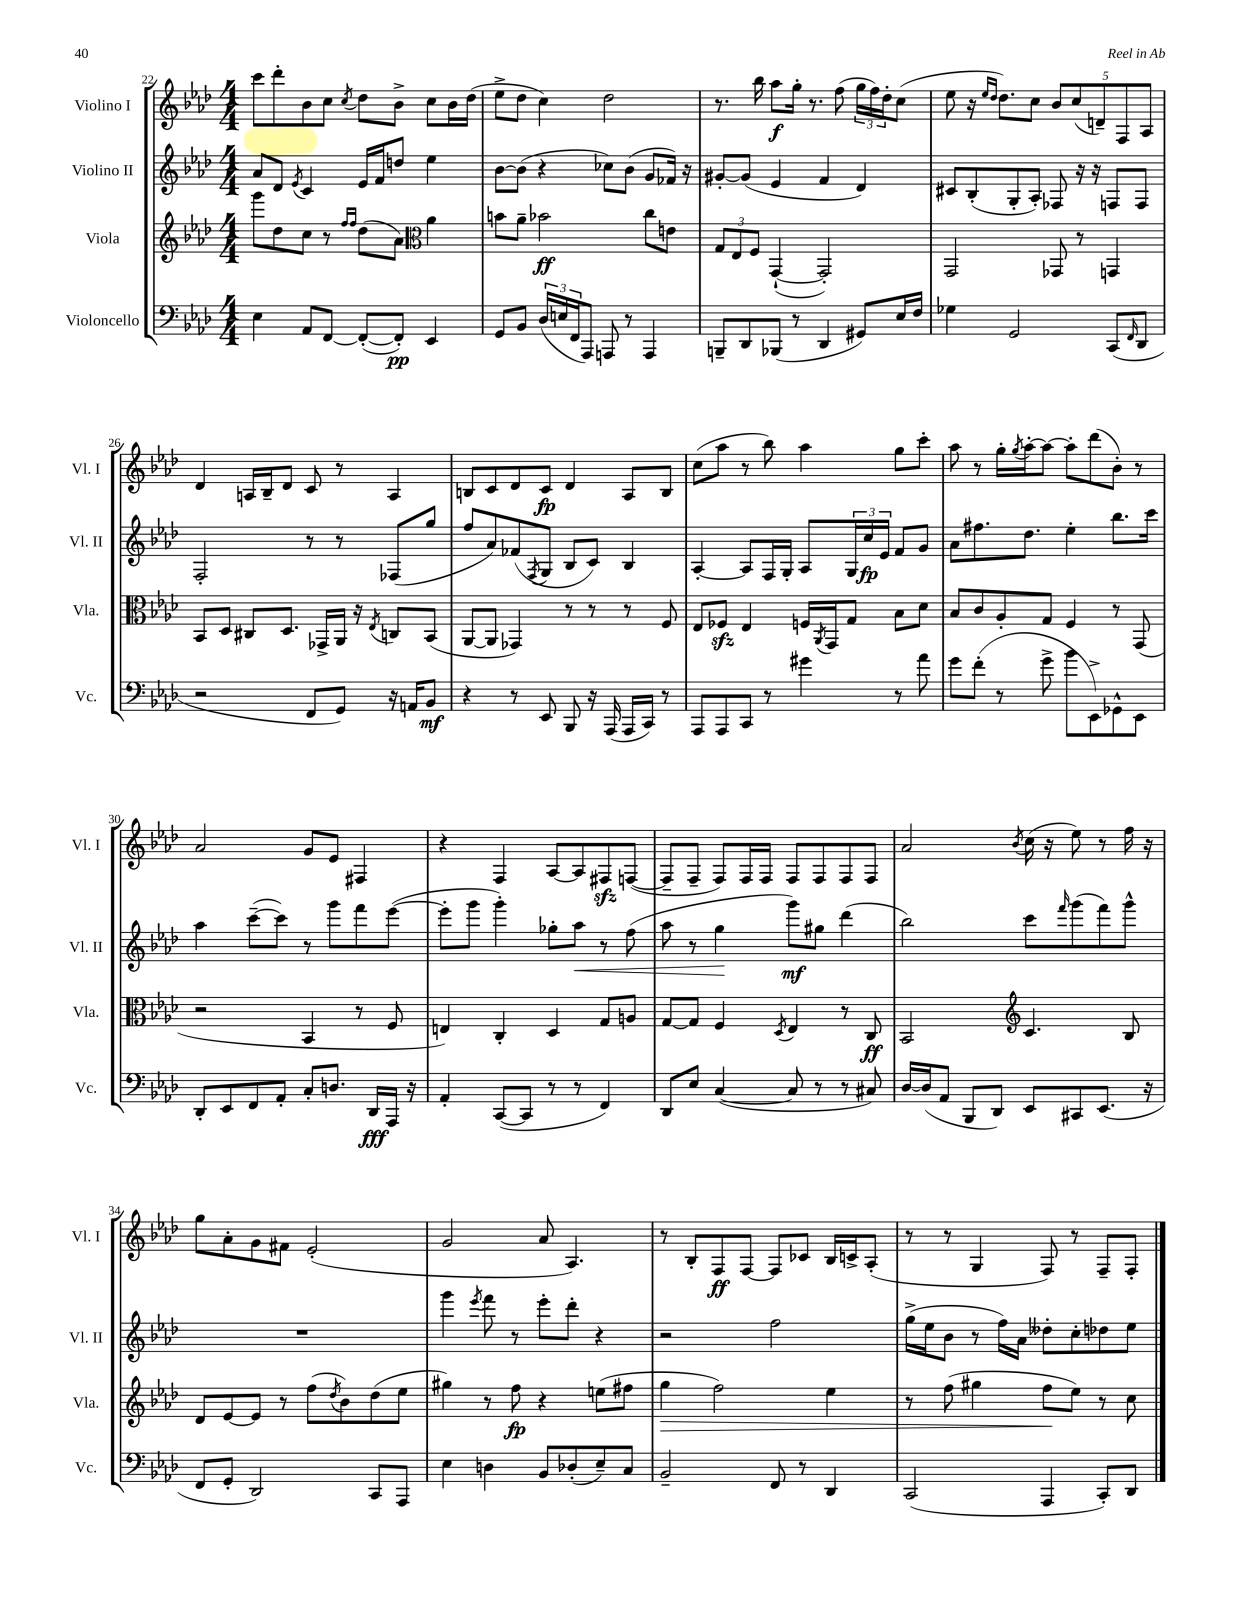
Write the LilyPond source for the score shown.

<<
\new StaffGroup <<
\new Staff = "s0" \with { instrumentName = "Violino I" shortInstrumentName = "Vl. I" } {
    \clef treble \key aes \major \numericTimeSignature \time 4/4
    c'''8 des'''8-. bes'8 c''8 \acciaccatura { c''8 } des''8 bes'8-> c''8 bes'16 des''16( |
    ees''8-> des''8 c''4) des''2 |
    r8. bes''16 aes''8\f g''16-. r8. f''8( \tuplet 3/2 { g''16 f''16) des''16-. } c''8( |
    ees''8 r16 \grace { ees''16 des''16 } des''8.) c''8 \tuplet 5/4 { bes'8 c''8( d'8--) f8 aes8 } |
    des'4 a16 bes16-- des'8 c'8 r8 a4 |
    b8 c'8 des'8 c'8\fp des'4 aes8 b8 |
    c''8( aes''8 r8 bes''8) aes''4 g''8 c'''8-. |
    aes''8 r8 g''16-. \acciaccatura { g''8 } aes''16~-. aes''8~ aes''8-. des'''8( bes'8-.) r8 |
    aes'2 g'8 ees'8 fis4 |
    r4 f4 aes8~ aes8 fis8\sfz f8~( |
    f8-- f8-- f8) f16 f16 f8 f8 f8 f8 |
    aes'2 \acciaccatura { bes'8 } c''16( r16 ees''8) r8 f''16 r16 |
    g''8 aes'8-. g'8 fis'8 ees'2-.( |
    g'2 aes'8 aes4.) |
    r8 bes8-. f8\ff f8~ f8 ces'8 bes16 c'16-> aes8-.( |
    r8 r8 g4 f8) r8 f8-- f8-. \bar "|." |
}
\new Staff = "s1" \with { instrumentName = "Violino II" shortInstrumentName = "Vl. II" } {
    \clef treble \key aes \major \numericTimeSignature \time 4/4
    aes'8 des'8 \acciaccatura { ees'8 } c'4 ees'16 f'16 d''8 ees''4 |
    bes'8~ bes'8( r4 ces''8) bes'8( g'8 fes'16) r16 |
    gis'8~-. gis'8( ees'4 f'4 des'4) |
    cis'8 bes8-.( g8-. aes8-.) fes8 r16 r16 f8 f8 |
    f2-. r8 r8 fes8( g''8 |
    f''8 aes'8) fes'8( \acciaccatura { f8 } g8 bes8 c'8) bes4 |
    aes4~-. aes8 f16 g16-. aes8 \tuplet 3/2 { g16 c''16\fp ees'16 } f'8 g'8 |
    aes'8 fis''8. des''8. ees''4-. bes''8. c'''16 |
    aes''4 c'''8~--( c'''8) r8 g'''8 f'''8 ees'''8~( |
    ees'''8-. g'''8 g'''4-.) ges''8-. aes''8\< r8 f''8( |
    aes''8 r8 g''4\! g'''8\mf) gis''8 des'''4( |
    bes''2) c'''8 \grace { f'''16 } g'''8( f'''8) g'''8-^ |
    R1 |
    g'''4 \acciaccatura { ees'''8 } f'''8 r8 ees'''8-. des'''8-. r4 |
    r2 f''2 |
    g''16->( ees''16 bes'8 r8 f''16) aes'16 deses''8-. c''8-. des''8 ees''8 \bar "|." |
}
\new Staff = "s2" \with { instrumentName = "Viola" shortInstrumentName = "Vla." } {
    \clef treble \key aes \major \numericTimeSignature \time 4/4
    g'''8 des''8 c''8 r8 \grace { f''16 f''16 } des''8( aes'8) \clef alto aes'4 |
    b'8 aes'8-- bes'2\ff c''8 e'8 |
    \tuplet 3/2 { g8 ees8 f8 } g,4~-!( g,2-.) |
    g,2 ges,8 r8 g,4 |
    bes,8 des8 cis8 des8. ges,16-> aes,16 r16 \acciaccatura { ees8 } c8 bes,8( |
    aes,8~ aes,8 ges,4) r8 r8 r8 f8 |
    ees8 fes8\sfz ees4 f16 \acciaccatura { aes,8 } g,16 g8 bes8 des'8 |
    bes8 c'8 aes8-. g8 f4 r8 g,8( |
    r2 bes,4 r8 f8 |
    e4) c4-. des4 g8 a8 |
    g8~ g8 f4 \acciaccatura { des8 } ees4 r8 c8\ff |
    bes,2 \clef treble c'4. bes8 |
    des'8 ees'8~ ees'8 r8 f''8( \acciaccatura { des''8 } bes'8) des''8( ees''8 |
    gis''4) r8 f''8\fp r4 e''8( fis''8 |
    g''4\> f''2) ees''4 |
    r8 f''8( gis''4 f''8\! ees''8) r8 c''8 \bar "|." |
}
\new Staff = "s3" \with { instrumentName = "Violoncello" shortInstrumentName = "Vc." } {
    \clef bass \key aes \major \numericTimeSignature \time 4/4
    ees4 aes,8 f,8~ f,8~-.( f,8-.\pp) ees,4 |
    g,8 bes,8 \tuplet 3/2 { des16( e16 f,16 } aes,,8) a,,8 r8 a,,4 |
    b,,8-- des,8 bes,,8( r8 des,4 gis,8) ees16 f16 |
    ges4 g,2 c,8( \grace { f,16 } des,8 |
    r2 f,8 g,8) r16 a,16 bes,8\mf |
    r4 r8 ees,8 bes,,8 r16 aes,,16( aes,,16 c,16) r8 |
    aes,,8 aes,,8 c,8 r8 gis'4 r8 aes'8 |
    g'8 f'8-.( r8 g'8-> bes'8 ees,8->) ges,8-^ ees,8 |
    des,8-. ees,8 f,8 aes,8-. c8-. d8. des,16\fff aes,,16 r16 |
    aes,4-. c,8~( c,8 r8 r8 f,4) |
    des,8 ees8 c4~( c8 r8 r8 cis8) |
    des16~ des16( aes,8 bes,,8 des,8) ees,8 cis,8 ees,8.( r16 |
    f,8 g,8-. des,2) c,8 aes,,8 |
    ees4 d4 bes,8 des8-.( ees8--) c8 |
    bes,2-- f,8 r8 des,4 |
    c,2( aes,,4 c,8-.) des,8 \bar "|." |
}
>>
>>
\layout { \context { \Score currentBarNumber = #22 } }
